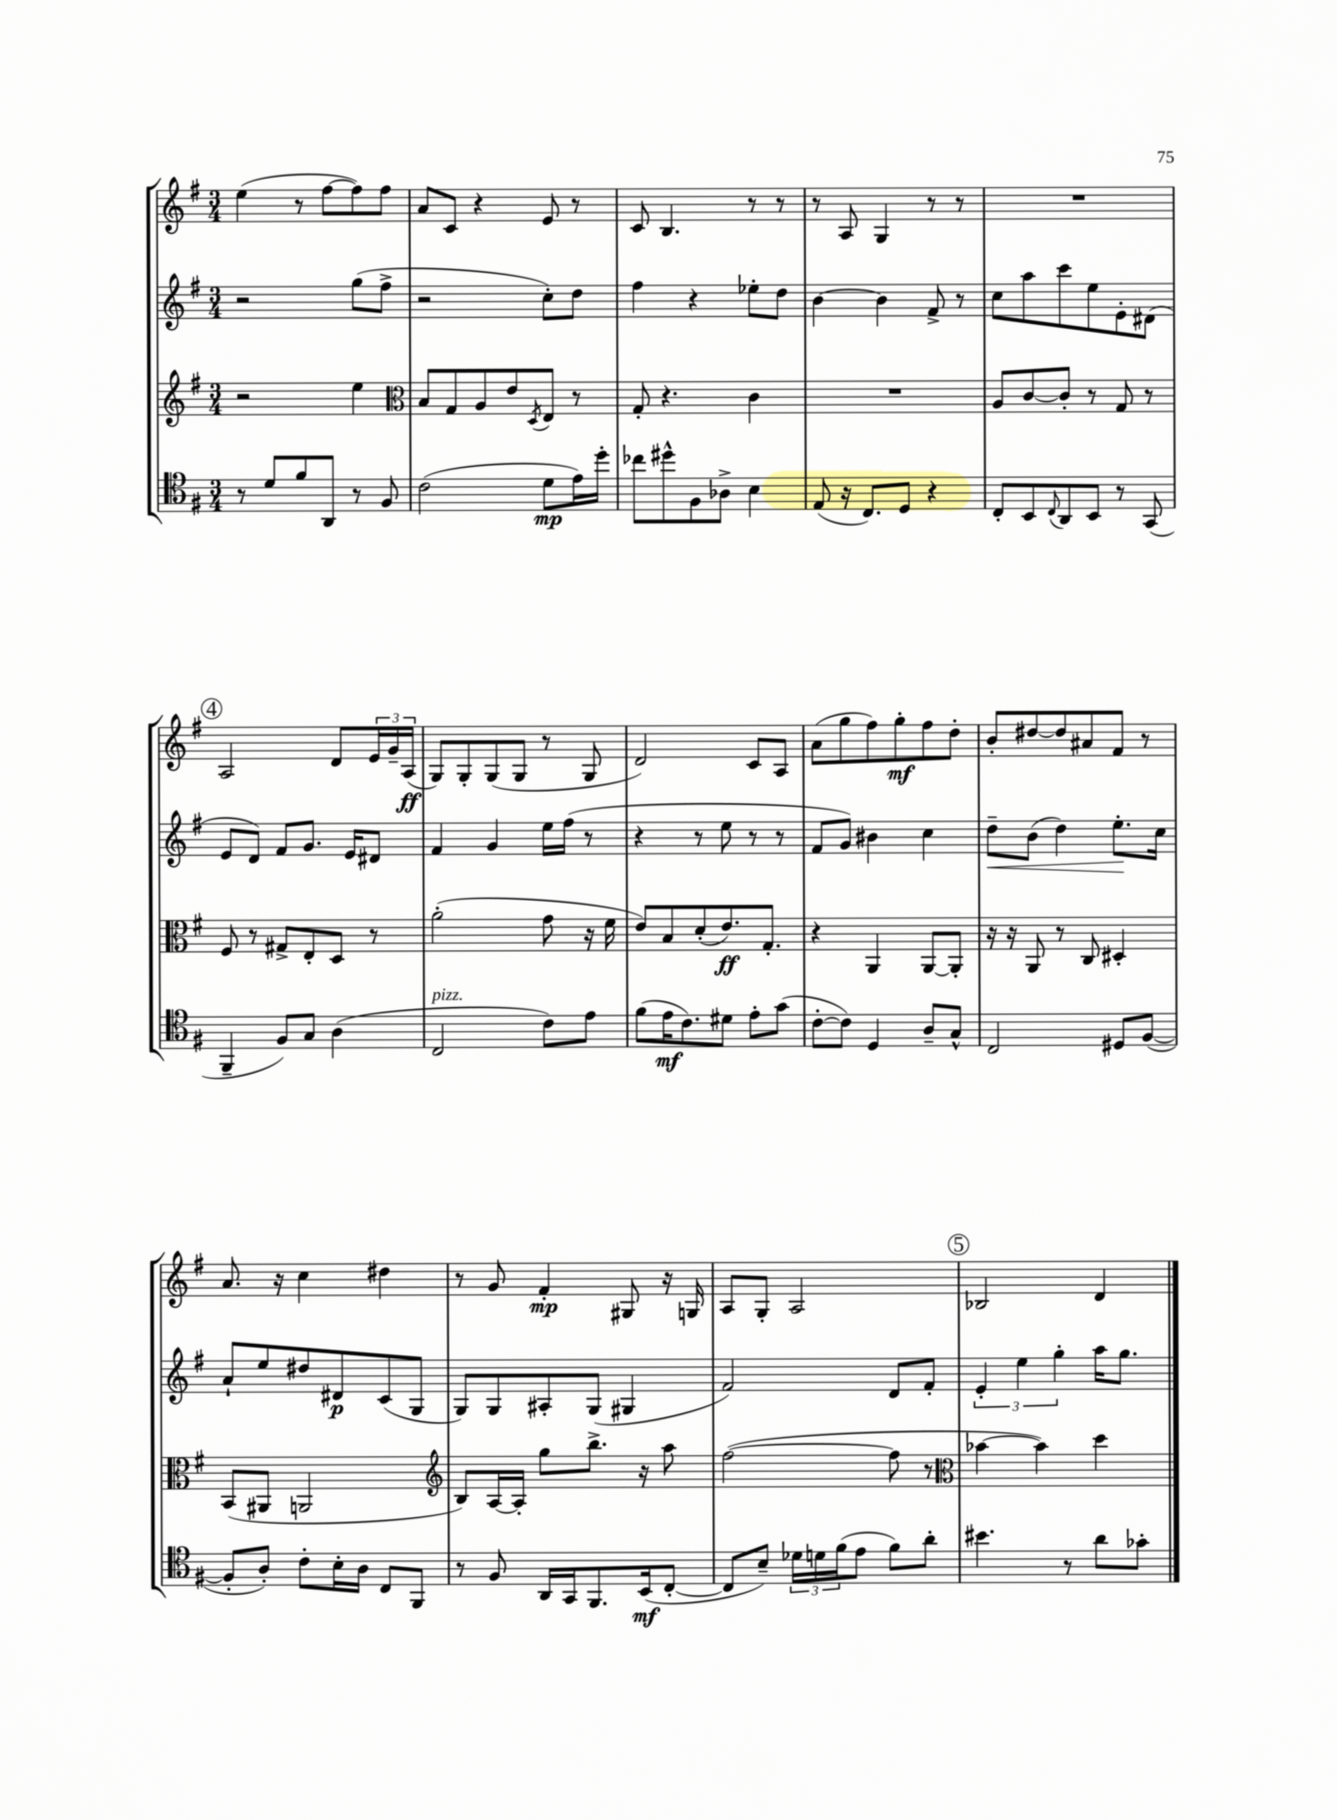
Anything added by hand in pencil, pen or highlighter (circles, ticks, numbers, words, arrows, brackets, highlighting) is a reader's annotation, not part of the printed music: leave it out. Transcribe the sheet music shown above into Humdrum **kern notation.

**kern	**kern	**kern	**kern
*staff4	*staff3	*staff2	*staff1
*clefC4	*clefG2	*clefG2	*clefG2
*k[f#]	*k[f#]	*k[f#]	*k[f#]
*M3/4	*M3/4	*M3/4	*M3/4
8r	2r	2r	(4ee
8d	.	.	.
8f#	.	.	8r
8AA	.	.	[8ff#
8r	4ee	(8gg	8ff#])
8F#	.	8ff#^	8ff#
=	=	=	=
*	*clefC3	*	*
(2c	8B	2r	8a
.	8G	.	8c
.	8A	.	4r
.	8e	.	.
.	8qD	.	.
8d	8E	8cc')	8e
16e)	8r	8dd	8r
16dd'	.	.	.
=	=	=	=
8cc-	8G'	4ff#	8c
8dd#^^	4.r	.	4.B
8F#	.	4r	.
8A-^	.	.	.
4B	4c	8ee-'	8r
.	.	8dd	8r
=	=	=	=
(8E	2.r	[4b	8r
16r	.	.	8A
8.C)	.	.	.
.	.	4b]	4G
8D	.	.	.
4r	.	8f#^	8r
.	.	8r	8r
=	=	=	=
8C'	8A	8cc	2.r
8BB	[8c	8aa	.
8qqC	.	.	.
8AA	8c']	8ccc	.
8BB	8r	8ee	.
8r	8G	8e'	.
(8GG	8r	(8d#	.
=	=	=	=
4FF#~	8F#	8e	2A
.	8r	8d)	.
8F#)	8G#^	8f#	.
8G	8E'	8.g	.
(4A	8D	.	8d
.	.	16e	.
.	8r	8d#	24e
.	.	.	24g~
.	.	.	(24A
=	=	=	=
2C	(2a'	4f#	8G)
.	.	.	8G'
.	.	4g	(8G
.	.	.	8G
8c)	8g	16ee	8r
.	.	(16ff#	.
8e	16r	8r	8G
.	16f#	.	.
=	=	=	=
(8f#	8e)	4r	2d)
16e	8B	.	.
8.c)	.	.	.
.	(8d'	8r	.
8d#	8.e)	8ee	.
8e'	.	8r	8c
.	8.G'	.	.
(8g	.	8r	8A
=	=	=	=
[8c'	4r	8f#	(8a
8c])	.	8g)	8gg
4D	4AA	4b#	8ff#)
.	.	.	8gg'
8A~	[8AA	4cc	8ff#
8G^^	8AA']	.	8dd'
=	=	=	=
2C	16r	8dd~	8b'
.	16r	.	.
.	8AA	(8b	[8dd#
.	8r	4dd)	8dd#]
.	8C	.	8a#
8D#	4D#'	8.ee'	8f#
([8F#	.	.	8r
.	.	16cc	.
=	=	=	=
8F#']	(8BB	8a`	8.a
8A')	8AA#	8ee	.
.	.	.	16r
8c'	2AA	8dd#	4cc
16B'	.	8d#	.
16A	.	.	.
8C	.	(8c	4dd#
8FF#	.	8G	.
=	=	=	=
*	*clefG2	*	*
8r	8B)	8G)	8r
8F#	[16A	8G	8g
.	16A']	.	.
16AA	8gg	8A#'	4f#'
16GG	.	.	.
8.FF#	8.bb^	(8G	.
.	.	4G#	8G#
(16BB	16r	.	.
[8C'	8aa	.	16r
.	.	.	16G
=	=	=	=
8C]	([2ff#	2f#)	8A
8B~)	.	.	8G'
24d-	.	.	2A
24d	.	.	.
(24f#	.	.	.
8e	.	.	.
8f#)	8ff#]	8d	.
8a'	8r	8f#'	.
=	=	=	=
*	*clefC3	*	*
4.b#	[4b-	6e'	2B-
.	.	6ee	.
.	4b-])	.	.
.	.	6gg'	.
8r	.	.	.
8a	4dd	16aa	4d
.	.	8.gg	.
8g-'	.	.	.
==	==	==	==
*-	*-	*-	*-
